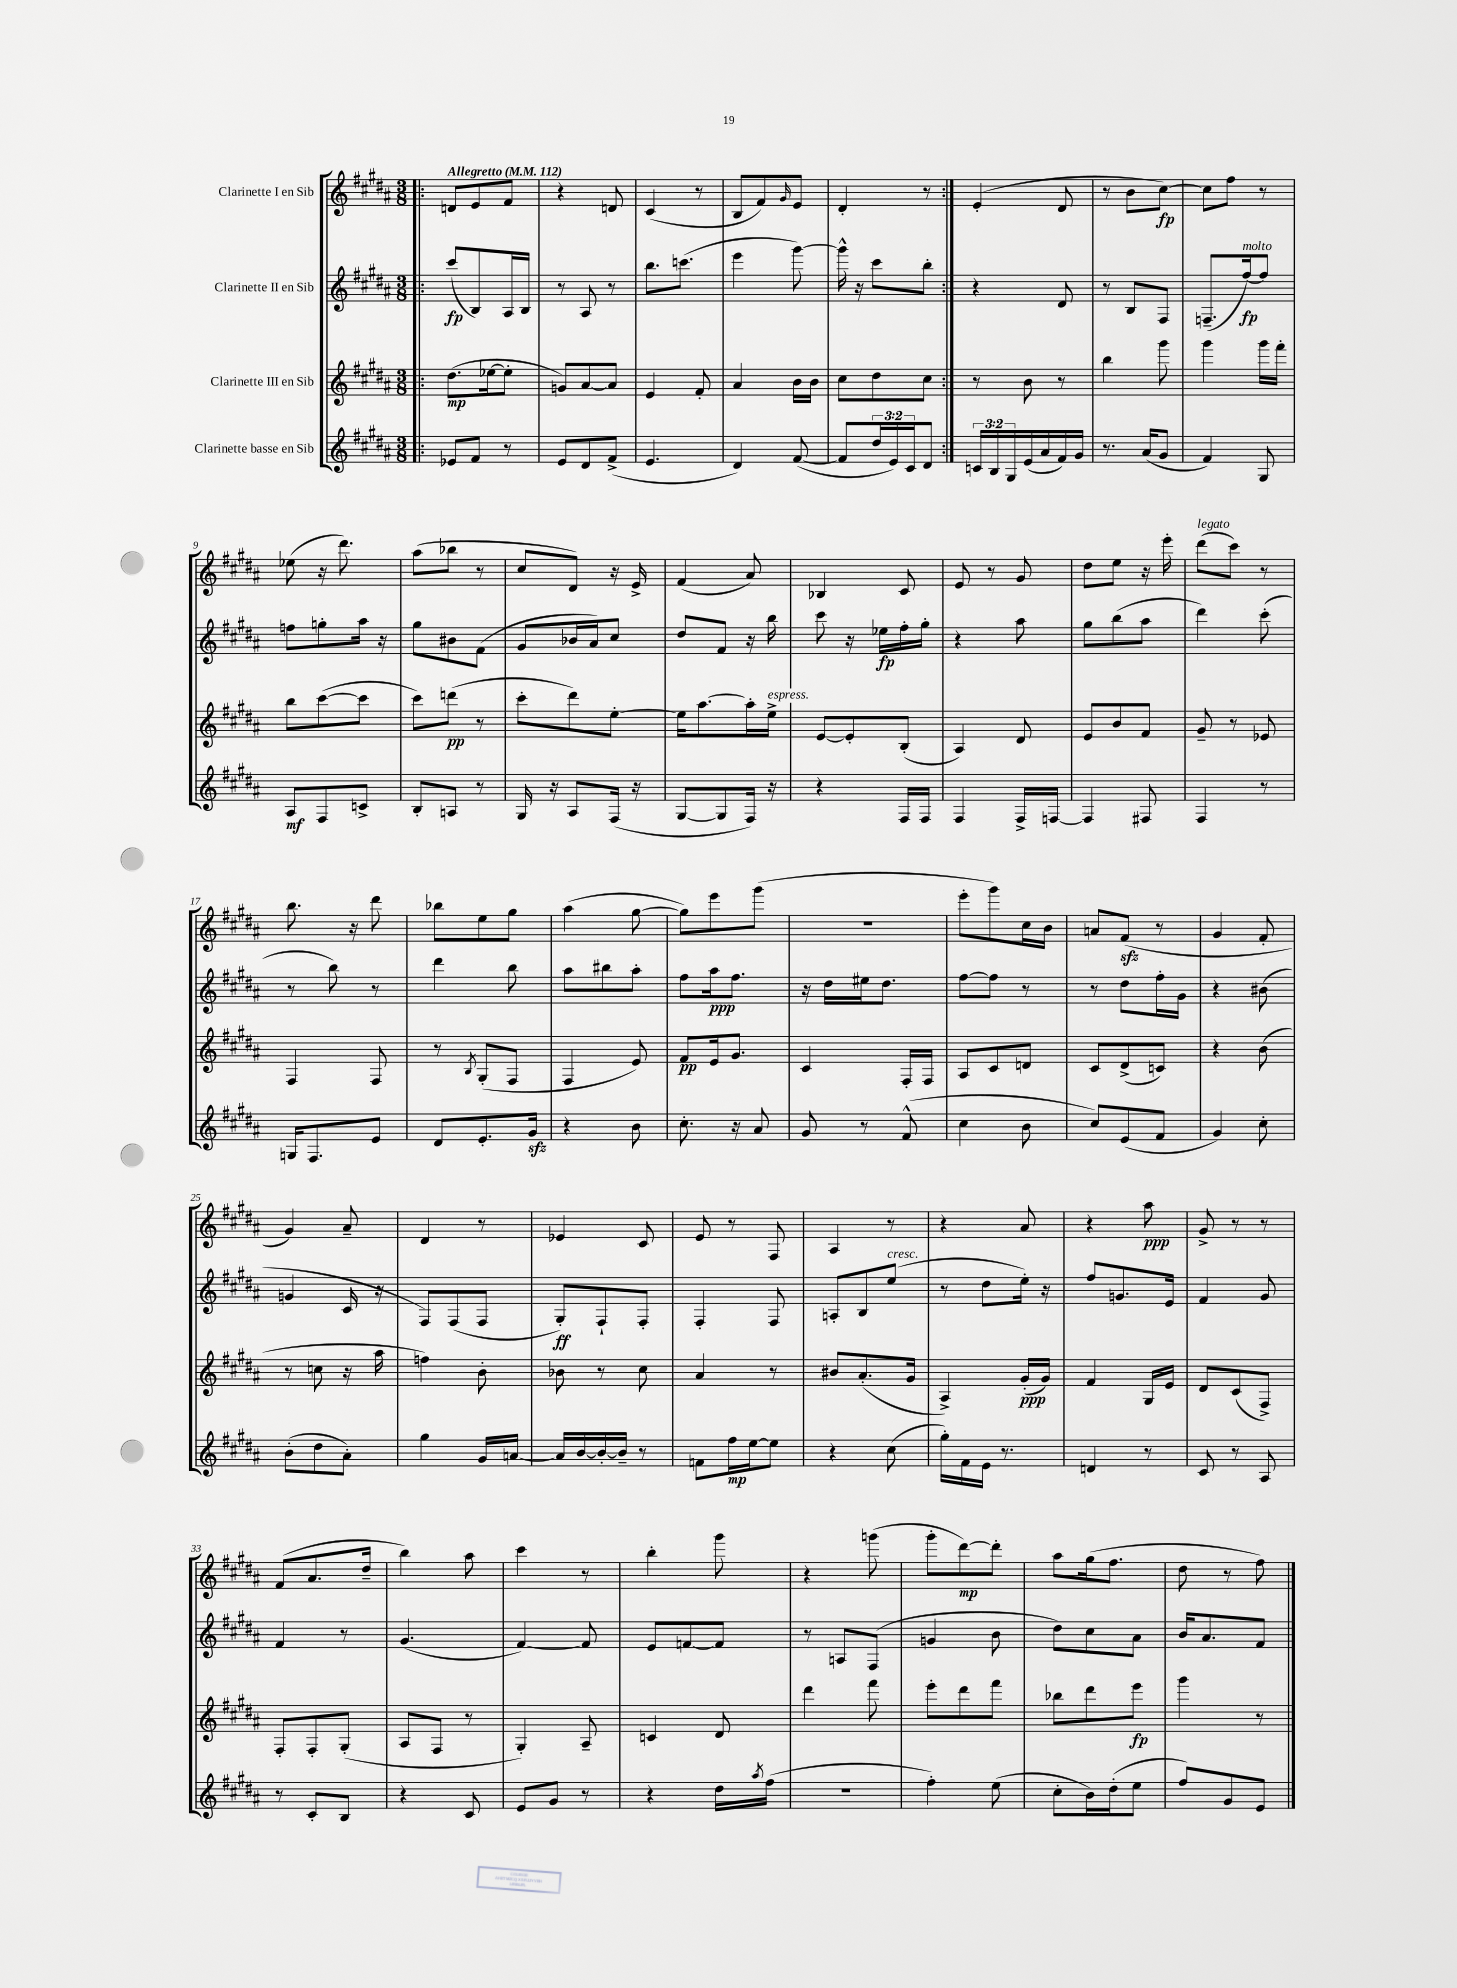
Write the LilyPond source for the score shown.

<<
\new StaffGroup <<
\new Staff = "s0" \with { instrumentName = "Clarinette I en Sib" } {
    \clef treble \key b \major \numericTimeSignature \time 3/8 \tempo "Allegretto" 4 = 112
    \repeat volta 2 { \bar ".|:" d'8 e'8 fis'8 |
    r4 d'8 |
    cis'4( r8 |
    b8 fis'8) \grace { gis'16 } e'8 |
    dis'4-. r8 | }
    e'4-.( dis'8 |
    r8 b'8 cis''8~\fp) |
    cis''8 fis''8 r8 |
    ees''8( r16 dis'''8.) |
    ais''8( bes''8 r8 |
    cis''8 dis'8) r16 e'16-> |
    fis'4( ais'8) |
    bes4 cis'8 |
    e'8 r8 gis'8 |
    dis''8 e''8 r16 e'''16-. |
    dis'''8^\markup { \italic "legato" }( cis'''8) r8 |
    b''8. r16 dis'''8 |
    bes''8 e''8 gis''8 |
    ais''4( gis''8~ |
    gis''8) e'''8 gis'''8( |
    R4. |
    e'''8-. gis'''8) cis''16 b'16 |
    a'8 fis'8\sfz( r8 |
    gis'4 fis'8-. |
    gis'4) ais'8-- |
    dis'4 r8 |
    ees'4 cis'8 |
    e'8 r8 fis8 |
    ais4 r8 |
    r4 ais'8 |
    r4 ais''8\ppp |
    gis'8-> r8 r8 |
    fis'8( ais'8. dis''16-- |
    b''4) ais''8 |
    cis'''4 r8 |
    b''4-. gis'''8 |
    r4 g'''8( |
    gis'''8-. dis'''8~\mp) dis'''8-. |
    ais''8 gis''16( fis''8. |
    dis''8 r8 fis''8) \bar "|." |
}
\new Staff = "s1" \with { instrumentName = "Clarinette II en Sib" } {
    \clef treble \key b \major \numericTimeSignature \time 3/8
    \repeat volta 2 { \bar ".|:" cis'''8\fp( b8) ais16 b16 |
    r8 ais8 r8 |
    b''8. c'''8.( |
    e'''4 gis'''8~) |
    gis'''16-^ r16 cis'''8 b''8-. | }
    r4 dis'8 |
    r8 b8 fis8 |
    f8.--( fis''16~\fp^\markup { \italic "molto" }) fis''8 |
    f''8 g''8-. ais''16 r16 |
    gis''8 bis'8 fis'8( |
    gis'8 bes'16 ais'16) cis''8 |
    dis''8 fis'8 r16 b''16 |
    cis'''8 r16 ees''16\fp fis''16-. gis''16-. |
    r4 ais''8 |
    gis''8 b''8( ais''8 |
    dis'''4) cis'''8-.( |
    r8 b''8) r8 |
    dis'''4 b''8 |
    ais''8 bis''8 ais''8-. |
    fis''8 ais''16\ppp fis''8. |
    r16 dis''16 eis''16 dis''8. |
    fis''8~ fis''8 r8 |
    r8 dis''8 fis''16-. gis'16 |
    r4 bis'8( |
    g'4 cis'16 r16 |
    fis8) fis8( fis8 |
    gis8-.\ff) fis8-! fis8-. |
    fis4-. fis8 |
    a8-. b8 e''8^\markup { \italic "cresc." }( |
    r8 dis''8 e''16-.) r16 |
    fis''8 g'8. e'16 |
    fis'4 gis'8 |
    fis'4 r8 |
    gis'4.( |
    fis'4~) fis'8 |
    e'8 f'8~ f'8 |
    r8 a8 fis8( |
    g'4 b'8 |
    dis''8) cis''8 ais'8 |
    b'16 ais'8. fis'8 \bar "|." |
}
\new Staff = "s2" \with { instrumentName = "Clarinette III en Sib" } {
    \clef treble \key b \major \numericTimeSignature \time 3/8
    \repeat volta 2 { \bar ".|:" dis''8.\mp( ees''16~ ees''8-. |
    g'8) ais'8~ ais'8 |
    e'4 fis'8-. |
    ais'4 b'16 b'16 |
    cis''8 dis''8 cis''8 | }
    r8 b'8 r8 |
    b''4 gis'''8 |
    gis'''4 gis'''16 fis'''16-. |
    b''8 cis'''8~( cis'''8 |
    cis'''8) d'''8\pp( r8 |
    cis'''8-. dis'''8) e''8~-. |
    e''16 ais''8.~ ais''16-. e''16->^\markup { \italic "espress." } |
    e'8~ e'8-. b8-.( |
    ais4) dis'8 |
    e'8 b'8 fis'8 |
    gis'8-- r8 ees'8 |
    fis4 fis8 |
    r8 \acciaccatura { b8 } gis8-.( fis8 |
    fis4 e'8) |
    fis'8\pp e'16 gis'8. |
    cis'4 fis16-. fis16 |
    ais8 cis'8 d'8 |
    cis'8 dis'8->( c'8) |
    r4 b'8( |
    r8 c''8 r16 ais''16 |
    f''4) b'8-. |
    bes'8 r8 cis''8 |
    ais'4 r8 |
    bis'8 ais'8.-.( gis'16 |
    ais4->) gis'16-.\ppp( gis'16) |
    fis'4 gis16 e'16 |
    dis'8 cis'8( fis8->) |
    fis8-. fis8-. gis8-.( |
    ais8 fis8 r8 |
    gis4-.) ais8-- |
    c'4 dis'8 |
    dis'''4 fis'''8 |
    e'''8-. dis'''8 fis'''8 |
    bes''8 dis'''8 e'''8\fp |
    gis'''4 r8 \bar "|." |
}
\new Staff = "s3" \with { instrumentName = "Clarinette basse en Sib" } {
    \clef treble \key b \major \numericTimeSignature \time 3/8 \override Staff.TupletNumber.text = #tuplet-number::calc-fraction-text
    \repeat volta 2 { \bar ".|:" ees'8 fis'8 r8 |
    e'8 dis'8 fis'8->( |
    e'4. |
    dis'4) fis'8~( |
    fis'8 \tuplet 3/2 { dis''16 e'16) cis'16 } dis'8 | }
    \tuplet 3/2 { c'16 b16 gis16 } e'16( ais'16 fis'16) gis'16 |
    r8. ais'16( gis'8 |
    fis'4) gis8 |
    ais8\mf fis8 c'8-> |
    b8-. a8 r8 |
    gis16 r16 ais8 fis16( r16 |
    gis8~ gis8 fis16) r16 |
    r4 fis16 fis16 |
    fis4 fis16-> f16~ |
    f4 fis8 |
    fis4 r8 |
    g16 fis8. e'8 |
    dis'8 e'8.-. gis'16\sfz |
    r4 b'8 |
    cis''8.-. r16 ais'8 |
    gis'8 r8 fis'8-^( |
    cis''4 b'8 |
    cis''8) e'8( fis'8 |
    gis'4) cis''8-. |
    b'8-.( dis''8 ais'8-.) |
    gis''4 gis'16 a'16~ |
    a'16 b'16~ b'16~-. b'16-- r8 |
    f'8 fis''16\mp e''16~ e''8 |
    r4 cis''8( |
    gis''16-.) fis'16 e'16 r8. |
    d'4 r8 |
    cis'8 r8 ais8 |
    r8 cis'8-. b8 |
    r4 cis'8 |
    e'8 gis'8 r8 |
    r4 dis''16 \acciaccatura { ais''8 } fis''16( |
    R4. |
    fis''4-.) e''8( |
    cis''8-. b'16) dis''16-.( e''8 |
    fis''8) gis'8 e'8 \bar "|." |
}
>>
>>
